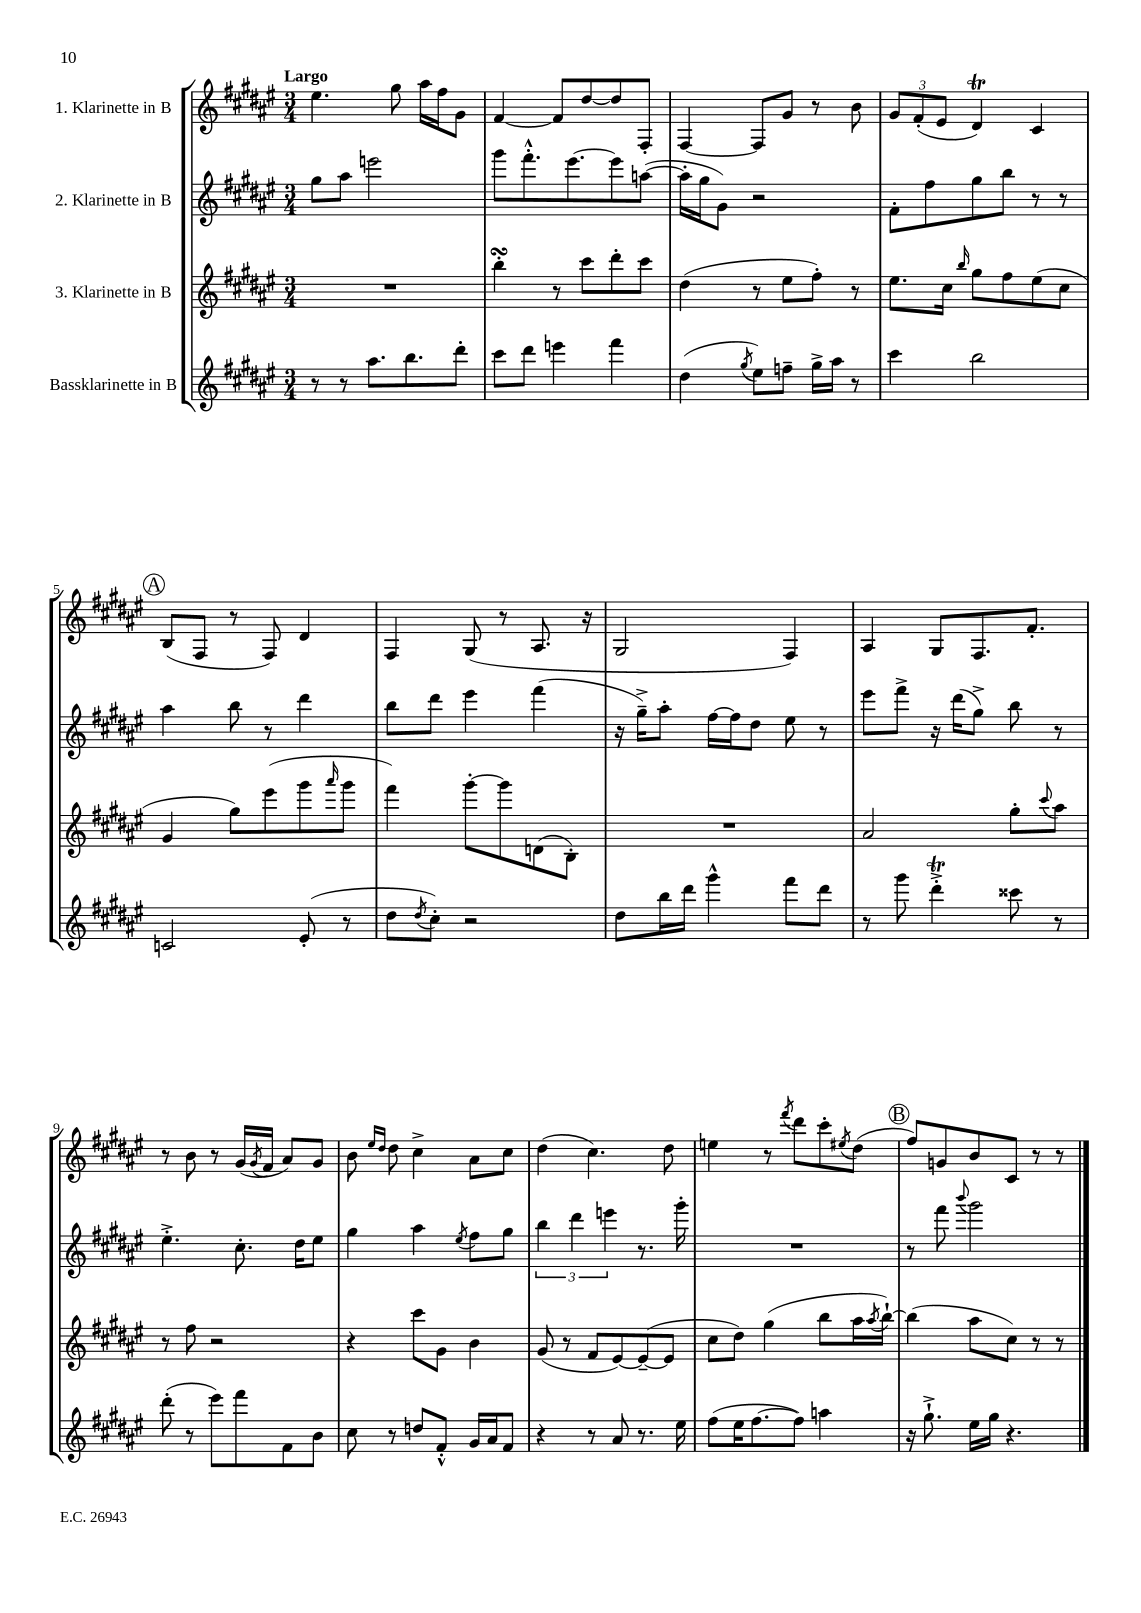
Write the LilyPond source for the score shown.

<<
\new StaffGroup <<
\new Staff = "s0" \with { instrumentName = "1. Klarinette in B" } {
    \clef treble \key fis \major \numericTimeSignature \time 3/4 \tempo "Largo"
    eis''4. gis''8 ais''16 fis''16 gis'8 |
    fis'4~ fis'8 dis''8~ dis''8 fis8-. |
    fis4~ fis8 gis'8 r8 b'8 |
    \tuplet 3/2 { gis'8 fis'8-.( eis'8 } dis'4\trill) cis'4 |
    \mark \markup { \circle "A" } b8( fis8 r8 fis8) dis'4 |
    fis4 gis8( r8 ais8. r16 |
    gis2 fis4) |
    ais4 gis8 fis8. fis'8.-. |
    r8 b'8 r8 gis'16( \acciaccatura { gis'8 } fis'16 ais'8) gis'8 |
    b'8 \grace { eis''16 dis''16 } dis''8 cis''4-> ais'8 cis''8 |
    dis''4( cis''4.) dis''8 |
    e''4 r8 \acciaccatura { fis'''8 } dis'''8 cis'''8-. \acciaccatura { eis''8 } dis''8( |
    \mark \markup { \circle "B" } fis''8) g'8 b'8 cis'8 r8 r8 \bar "|." |
}
\new Staff = "s1" \with { instrumentName = "2. Klarinette in B" } {
    \clef treble \key fis \major \numericTimeSignature \time 3/4
    gis''8 ais''8 e'''2 |
    gis'''8 fis'''8.-.-^ eis'''8.~ eis'''8 a''8~( |
    a''16-. gis''16 gis'8) r2 |
    fis'8-. fis''8 gis''8 b''8 r8 r8 |
    \mark \markup { \circle "A" } ais''4 b''8 r8 dis'''4 |
    b''8 dis'''8 eis'''4 fis'''4( |
    r16 gis''16--->) ais''8-. fis''16~ fis''16 dis''8 eis''8 r8 |
    eis'''8 fis'''8-> r16 dis'''16( gis''8->) b''8 r8 |
    eis''4.-.-> cis''8.-. dis''16 eis''8 |
    gis''4 ais''4 \acciaccatura { eis''8 } fis''8 gis''8 |
    \tuplet 3/2 { b''4 dis'''4 e'''4 } r8. gis'''16-. |
    R2. |
    \mark \markup { \circle "B" } r8 fis'''8 \appoggiatura { b'''8 } gis'''2 \bar "|." |
}
\new Staff = "s2" \with { instrumentName = "3. Klarinette in B" } {
    \clef treble \key fis \major \numericTimeSignature \time 3/4
    R2. |
    b''4-.\turn r8 cis'''8 dis'''8-. cis'''8 |
    dis''4( r8 eis''8 fis''8-.) r8 |
    eis''8. cis''16 \grace { b''16 } gis''8 fis''8 eis''8( cis''8 |
    \mark \markup { \circle "A" } gis'4 gis''8) eis'''8( gis'''8 \grace { ais'''16 } gis'''8 |
    fis'''4) gis'''8~-. gis'''8 d'8( b8-.) |
    R2. |
    ais'2 gis''8-. \appoggiatura { cis'''8 } ais''8 |
    r8 fis''8 r2 |
    r4 cis'''8 gis'8 b'4 |
    gis'8( r8 fis'8 eis'8~) eis'8~--( eis'8 |
    cis''8 dis''8) gis''4( b''8 ais''16 \acciaccatura { ais''8 } b''16~-!) |
    \mark \markup { \circle "B" } b''4( ais''8 cis''8) r8 r8 \bar "|." |
}
\new Staff = "s3" \with { instrumentName = "Bassklarinette in B" } {
    \clef treble \key fis \major \numericTimeSignature \time 3/4
    r8 r8 ais''8. b''8. dis'''8-. |
    cis'''8 dis'''8 e'''4 fis'''4 |
    dis''4( \acciaccatura { gis''8 } eis''8) f''8-- gis''16-> ais''16 r8 |
    cis'''4 b''2 |
    \mark \markup { \circle "A" } c'2 eis'8-.( r8 |
    dis''8 \acciaccatura { dis''8 } cis''8-.) r2 |
    dis''8 b''16 dis'''16 gis'''4-^ fis'''8 dis'''8 |
    r8 gis'''8 dis'''4-.->\trill cisis'''8 r8 |
    dis'''8-.( r8 eis'''8) fis'''8 fis'8 b'8 |
    cis''8 r8 d''8 fis'8-.-^ gis'16 ais'16 fis'8 |
    r4 r8 ais'8 r8. eis''16 |
    fis''8( eis''16 fis''8.~ fis''8) a''4 |
    \mark \markup { \circle "B" } r16 gis''8.-!-> eis''16 gis''16 r4. \bar "|." |
}
>>
>>
